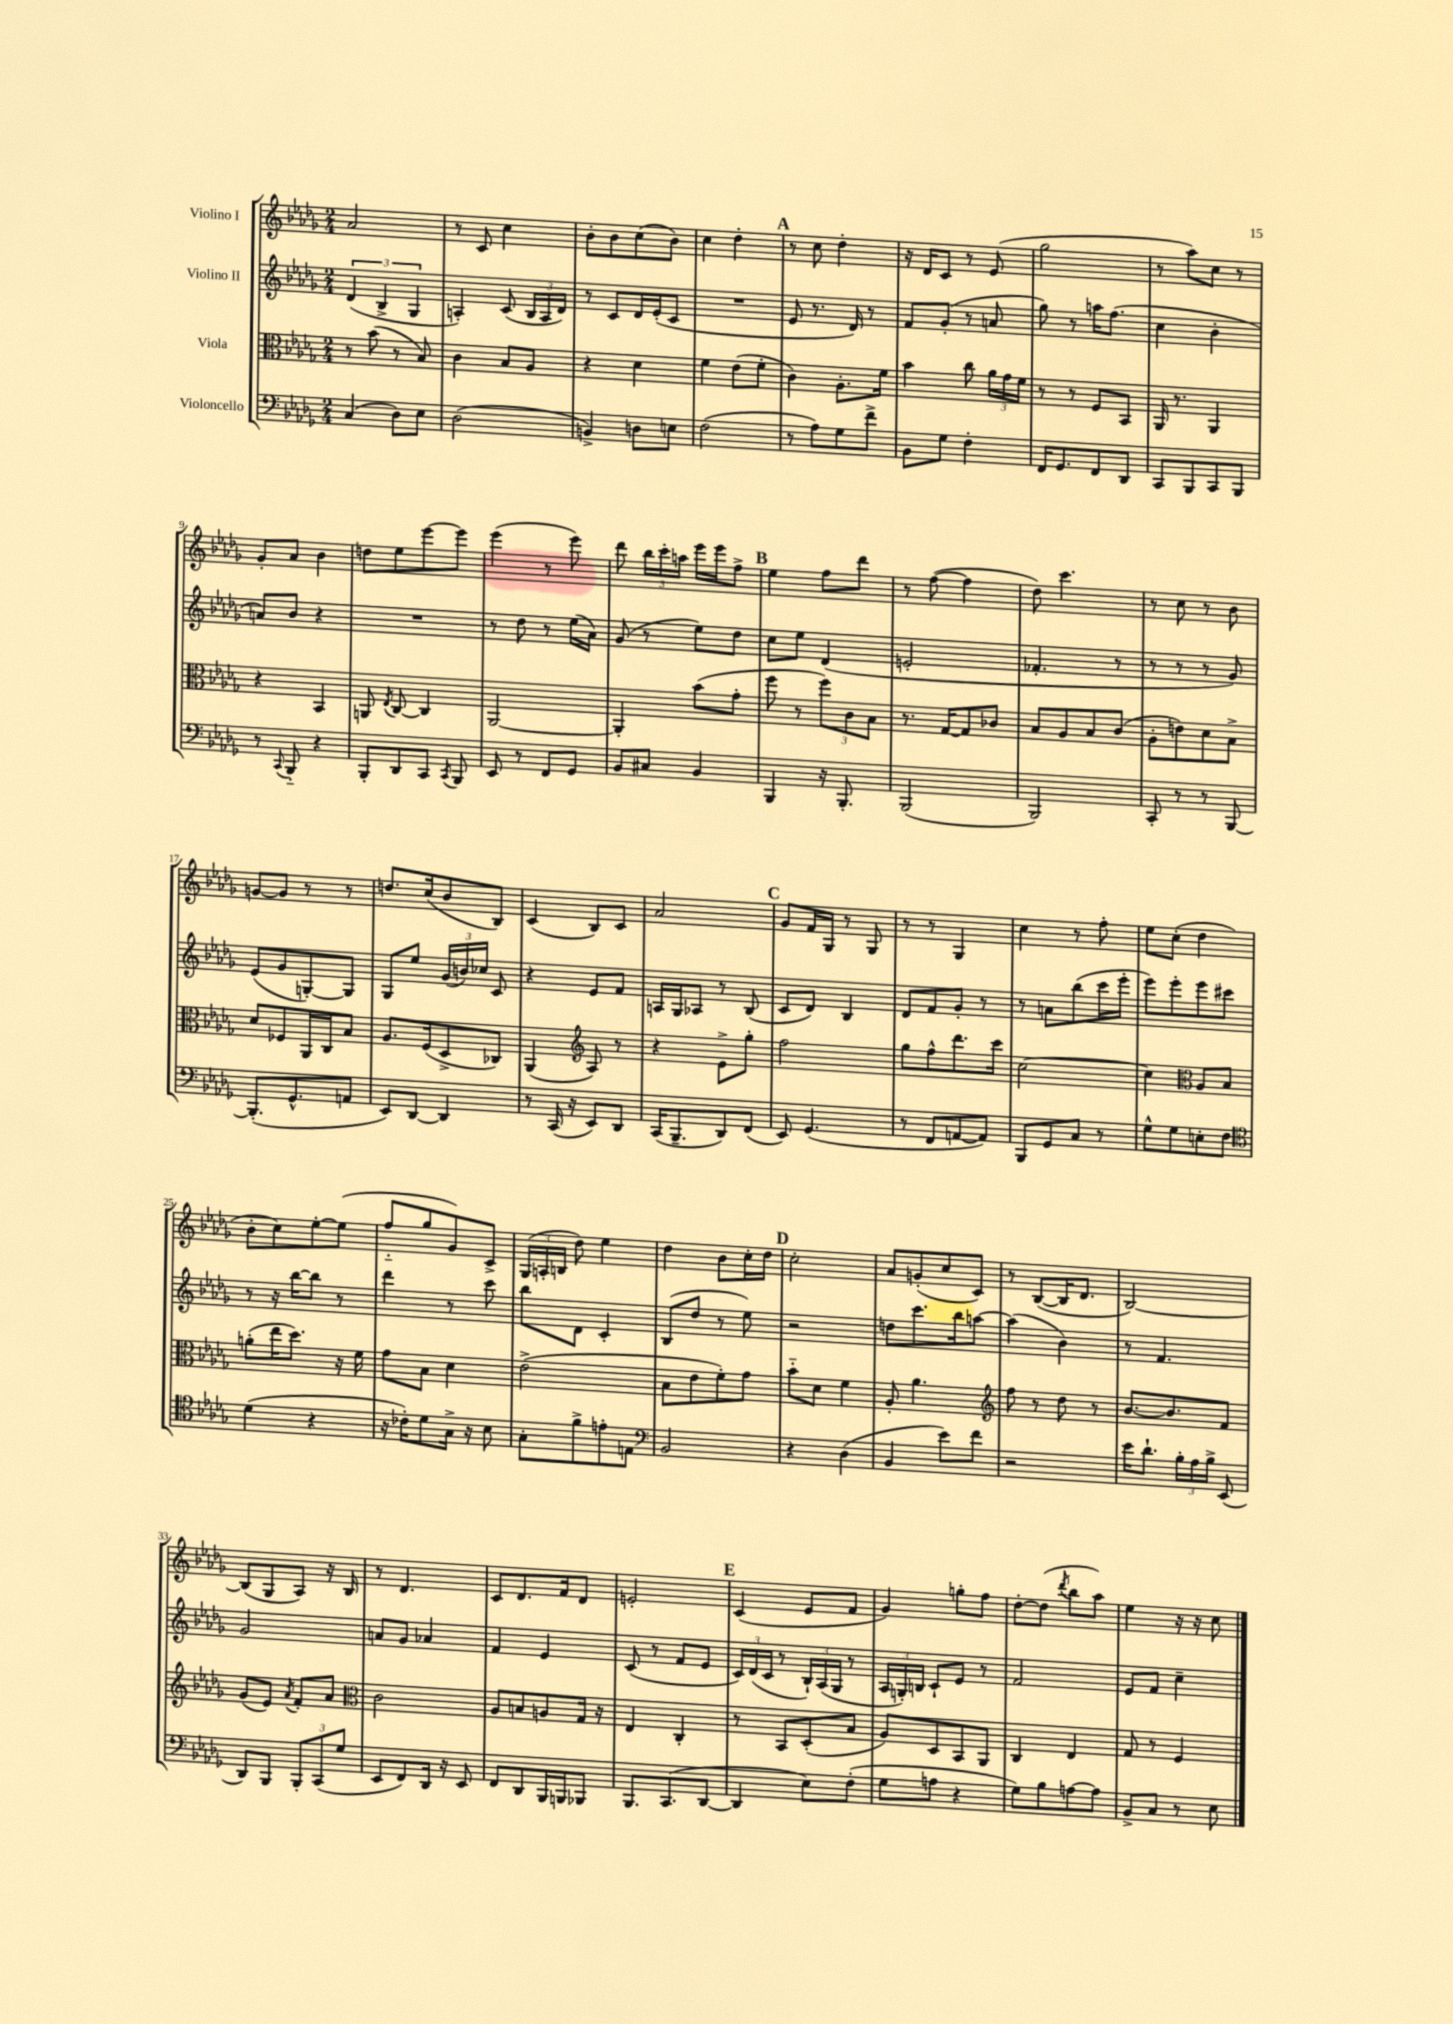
<<
\new StaffGroup <<
\new Staff = "s0" \with { instrumentName = "Violino I" } {
    \clef treble \key des \major \numericTimeSignature \time 2/4
    \autoBeamOff aes'2 |
    r8 c'8 c''4 |
    bes'8[-. bes'8 c''8( bes'8]) |
    c''4 des''4-. |
    \mark \markup { \bold "A" } r8 c''8 des''4-. |
    r16 des'16[ c'8] r8 ees'8( |
    ges''2 |
    r8 aes''8[) c''8] r8 |
    ges'8[-. aes'8] bes'4 |
    d''8[ ees''8 ees'''8~ ees'''8] |
    ees'''4( r8 ees'''8) |
    des'''8 \tuplet 3/2 { bes''16[ c'''16-. a''16] } ees'''16[ ees'''16 f''8]-> |
    \mark \markup { \bold "B" } ees''4 f''8[ des'''8] |
    r8 f''8~( f''4 |
    des''8) c'''4. |
    r8 c''8 r8 bes'8 |
    g'8[~ g'8] r8 r8 |
    d''8.[ c''16( bes'8 bes8]) |
    c'4( bes8[) c'8] |
    aes'2 |
    \mark \markup { \bold "C" } ges'8[ f'16 ges16] r8 ges8 |
    r8 r8 ges4 |
    c''4 r8 f''8-. |
    ees''8[ c''8]-.( des''4 |
    bes'8[-. c''8) ees''8~-. ees''8]( |
    f''8[-_ ges''8 ges'8) c'8]-> |
    \tuplet 3/2 { ges16[( a16-. b16] } des''8) ees''4 |
    des''4 bes'8[ c''16-. des''16] |
    \mark \markup { \bold "D" } c''2-. |
    aes'8[ g'8-.( c''8 c'8]) |
    r8 bes8[~( bes16 des'8.] |
    bes2~) |
    bes8[( ges8 aes8]) r16 bes16 |
    r8 des'4. |
    c'8[ des'8. f'16 des'8] |
    e'2-. |
    \mark \markup { \bold "E" } c'4( ees'8[ f'8] |
    ges'4) g''8[-. f''8] |
    des''8[~-. des''8]( \acciaccatura { des'''8 } bes''8[ aes''8]) |
    ees''4 r16 r16 c''8 \bar "|." |
}
\new Staff = "s1" \with { instrumentName = "Violino II" } {
    \clef treble \key des \major \numericTimeSignature \time 2/4
    \autoBeamOff \tuplet 3/2 { des'4( bes4-> ges4 } |
    a4-.) c'8( \tuplet 3/2 { bes16[ a16 des'16]) } |
    r8 c'8[ des'16 ees'16-.( c'8] |
    R2 |
    \mark \markup { \bold "A" } ees'8 r8. des'16) r8 |
    f'8[ ges'8]-.( r8 a'8 |
    ges''8) r8 a''16[ f''8.]( |
    c''4 bes'4-. |
    a'8[) bes'8] r4 |
    R2 |
    r8 des''8 r8 ees''16[( aes'16]) |
    ges'8( r8 ees''8[) des''8] |
    \mark \markup { \bold "B" } c''8[ ees''8] des'4( |
    e'2-. |
    fes'4.-. r8 |
    r8 r8 r8 ges'8) |
    ees'8[( ges'8 g8~-.) g8] |
    ges8[ ees''8] \tuplet 3/2 { ges'16[( b'16) ces''16] } c'8 |
    r4 ees'8[ f'8] |
    a16[ ges16 aes8] r8 bes8( |
    \mark \markup { \bold "C" } c'8[ des'8]) bes4 |
    des'8[ f'8 ges'8]-. r8 |
    r8 a'8[ bes''8( c'''16 ees'''16]-. |
    ees'''8[) ees'''8-. ees'''8 cis'''8] |
    r8 r16 bes''16[~ bes''8] r8 |
    des'''4 r8 c'''8 |
    bes''8[ des'8] c'4-. |
    bes8[( des''8] r8 ees''8) |
    \mark \markup { \bold "D" } r2 |
    d''8[ c'''8. bes''16 a''8]~ |
    a''4( bes'4) |
    r8 f'4. |
    ges'2 |
    a'8[ ges'8] aes'4 |
    f'4 ees'4 |
    c'8( r8 f'8[ ees'8] |
    \mark \markup { \bold "E" } \tuplet 3/2 { c'16[) des'16( c'16] } r8 \tuplet 3/2 { bes16[-!) aes16( ges16] } r8 |
    \tuplet 3/2 { aes16[ g16-.) b16] } c'8[-! ees'8] r8 |
    f'2 |
    ees'8[ f'8] c''4-- \bar "|." |
}
\new Staff = "s2" \with { instrumentName = "Viola" } {
    \clef alto \key des \major \numericTimeSignature \time 2/4
    \autoBeamOff r8 bes'8( r8 bes8) |
    c'4 bes8[ aes8] |
    r4 des'4 |
    f'4 ees'8[( f'8]-. |
    \mark \markup { \bold "A" } c'4) aes8.[-. f'16] |
    bes'4 c''8 \tuplet 3/2 { aes'16[ ges'16 f'16] } |
    r8 r8 f8[ bes,8] |
    aes,16 r8. aes,4 |
    r4 bes,4 |
    a,8 \acciaccatura { ees8 } c8~ c4 |
    aes,2~ |
    aes,4-. bes'8[( ges'8]-. |
    \mark \markup { \bold "B" } f''8 r8 \tuplet 3/2 { f''8[) c'8 bes8] } |
    r8. ges16[~ ges8 ces'8] |
    bes8[ aes8 bes8 c'8]( |
    aes8[-. e'8) des'8 bes8]-> |
    des'8[ fes8 aes,16 c16 bes8] |
    aes8.[ f16( des8-> ces8]) |
    aes,4( \clef treble aes8) r8 |
    r4 ees'8[-> ges''8]-. |
    \mark \markup { \bold "C" } f''2 |
    ges''8[ f''8-^ des'''8. c'''16] |
    c''2~ |
    c''4 \clef alto aes8[ bes8] |
    a'8[-.( ees''16 des''8.]) r16 f'16 |
    ges'8[ bes8] des'4 |
    ees'2->( |
    bes8[ ees'8 f'8-.) ges'8] |
    \mark \markup { \bold "D" } bes'8[-_ des'8] f'4 |
    aes8-. aes'4. |
    \clef treble f''8 r8 des''8 r8 |
    bes'8.[~ bes'8. f'8] |
    ges'8[( ees'8]) \acciaccatura { aes'8 } f'8[-. aes'8] |
    \clef alto c'2 |
    aes8[ b8 a8 ges16] r16 |
    ees4 c4-. |
    \mark \markup { \bold "E" } r8 bes,8[ des8-.( bes8] |
    aes8[) des8 bes,8 aes,8] |
    c4 ees4 |
    ges8 r8 f4 \bar "|." |
}
\new Staff = "s3" \with { instrumentName = "Violoncello" } {
    \clef bass \key des \major \numericTimeSignature \time 2/4
    \autoBeamOff c4( des8[) ees8] |
    des2( |
    b,4->) d8[ e8] |
    f2( |
    \mark \markup { \bold "A" } r8 aes8[) ges8 f'8]-> |
    bes,8[ ges8] f4-. |
    f,16[ ges,8. f,8 des,8] |
    c,8[ bes,,8 c,8 bes,,8] |
    r8 \appoggiatura { c,8 } bes,,8-_ r4 |
    bes,,8[-. des,8 c,8] \acciaccatura { c,8 } bes,,8 |
    ees,8 r8 f,8[ ges,8] |
    bes,8[ cis8] bes,4 |
    \mark \markup { \bold "B" } bes,,4 r16 bes,,8.-. |
    bes,,2( |
    bes,,2) |
    c,8-. r8 r8 bes,,8~ |
    bes,,8.[-.( ges,8.-^ a,8] |
    ees,8[) des,8]~ des,4 |
    r8 c,16( r16 ees,8[) des,8] |
    c,16[( bes,,8.-- des,8) f,8]( |
    \mark \markup { \bold "C" } ees,8) ges,4.( |
    r8 f,8[ a,8~ a,8]) |
    bes,,8[ ges,8 c8] r8 |
    ges8[-^ ges8 e8-. f8] |
    \clef tenor des'4( r4 |
    r16 ces'16[-.) des'8 ges16]-> r16 bes8 |
    ges8[-. f'8-> e'8-. e8] |
    \clef bass bes,2 |
    \mark \markup { \bold "D" } r4 des4( |
    bes,4 ees'8[) f'8] |
    r2 |
    ees'16[ des'8.]-! \tuplet 3/2 { bes16[-. aes16 bes16]-> } ees,8( |
    des,8[) bes,,8] \tuplet 3/2 { bes,,8[-. c,8( ges8] } |
    ees,8[ f,8) des,16] r16 ees,8 |
    f,8[ des,8 bes,,16 b,,16 bes,,8] |
    bes,,8.[ c,8.( des,8]~ |
    \mark \markup { \bold "E" } des,4 ees8[) f8]-.( |
    ges8[ a8] r4 |
    ges8[) bes8 a8~ a8] |
    bes,8[-> c8] r8 ees8 \bar "|." |
}
>>
>>
